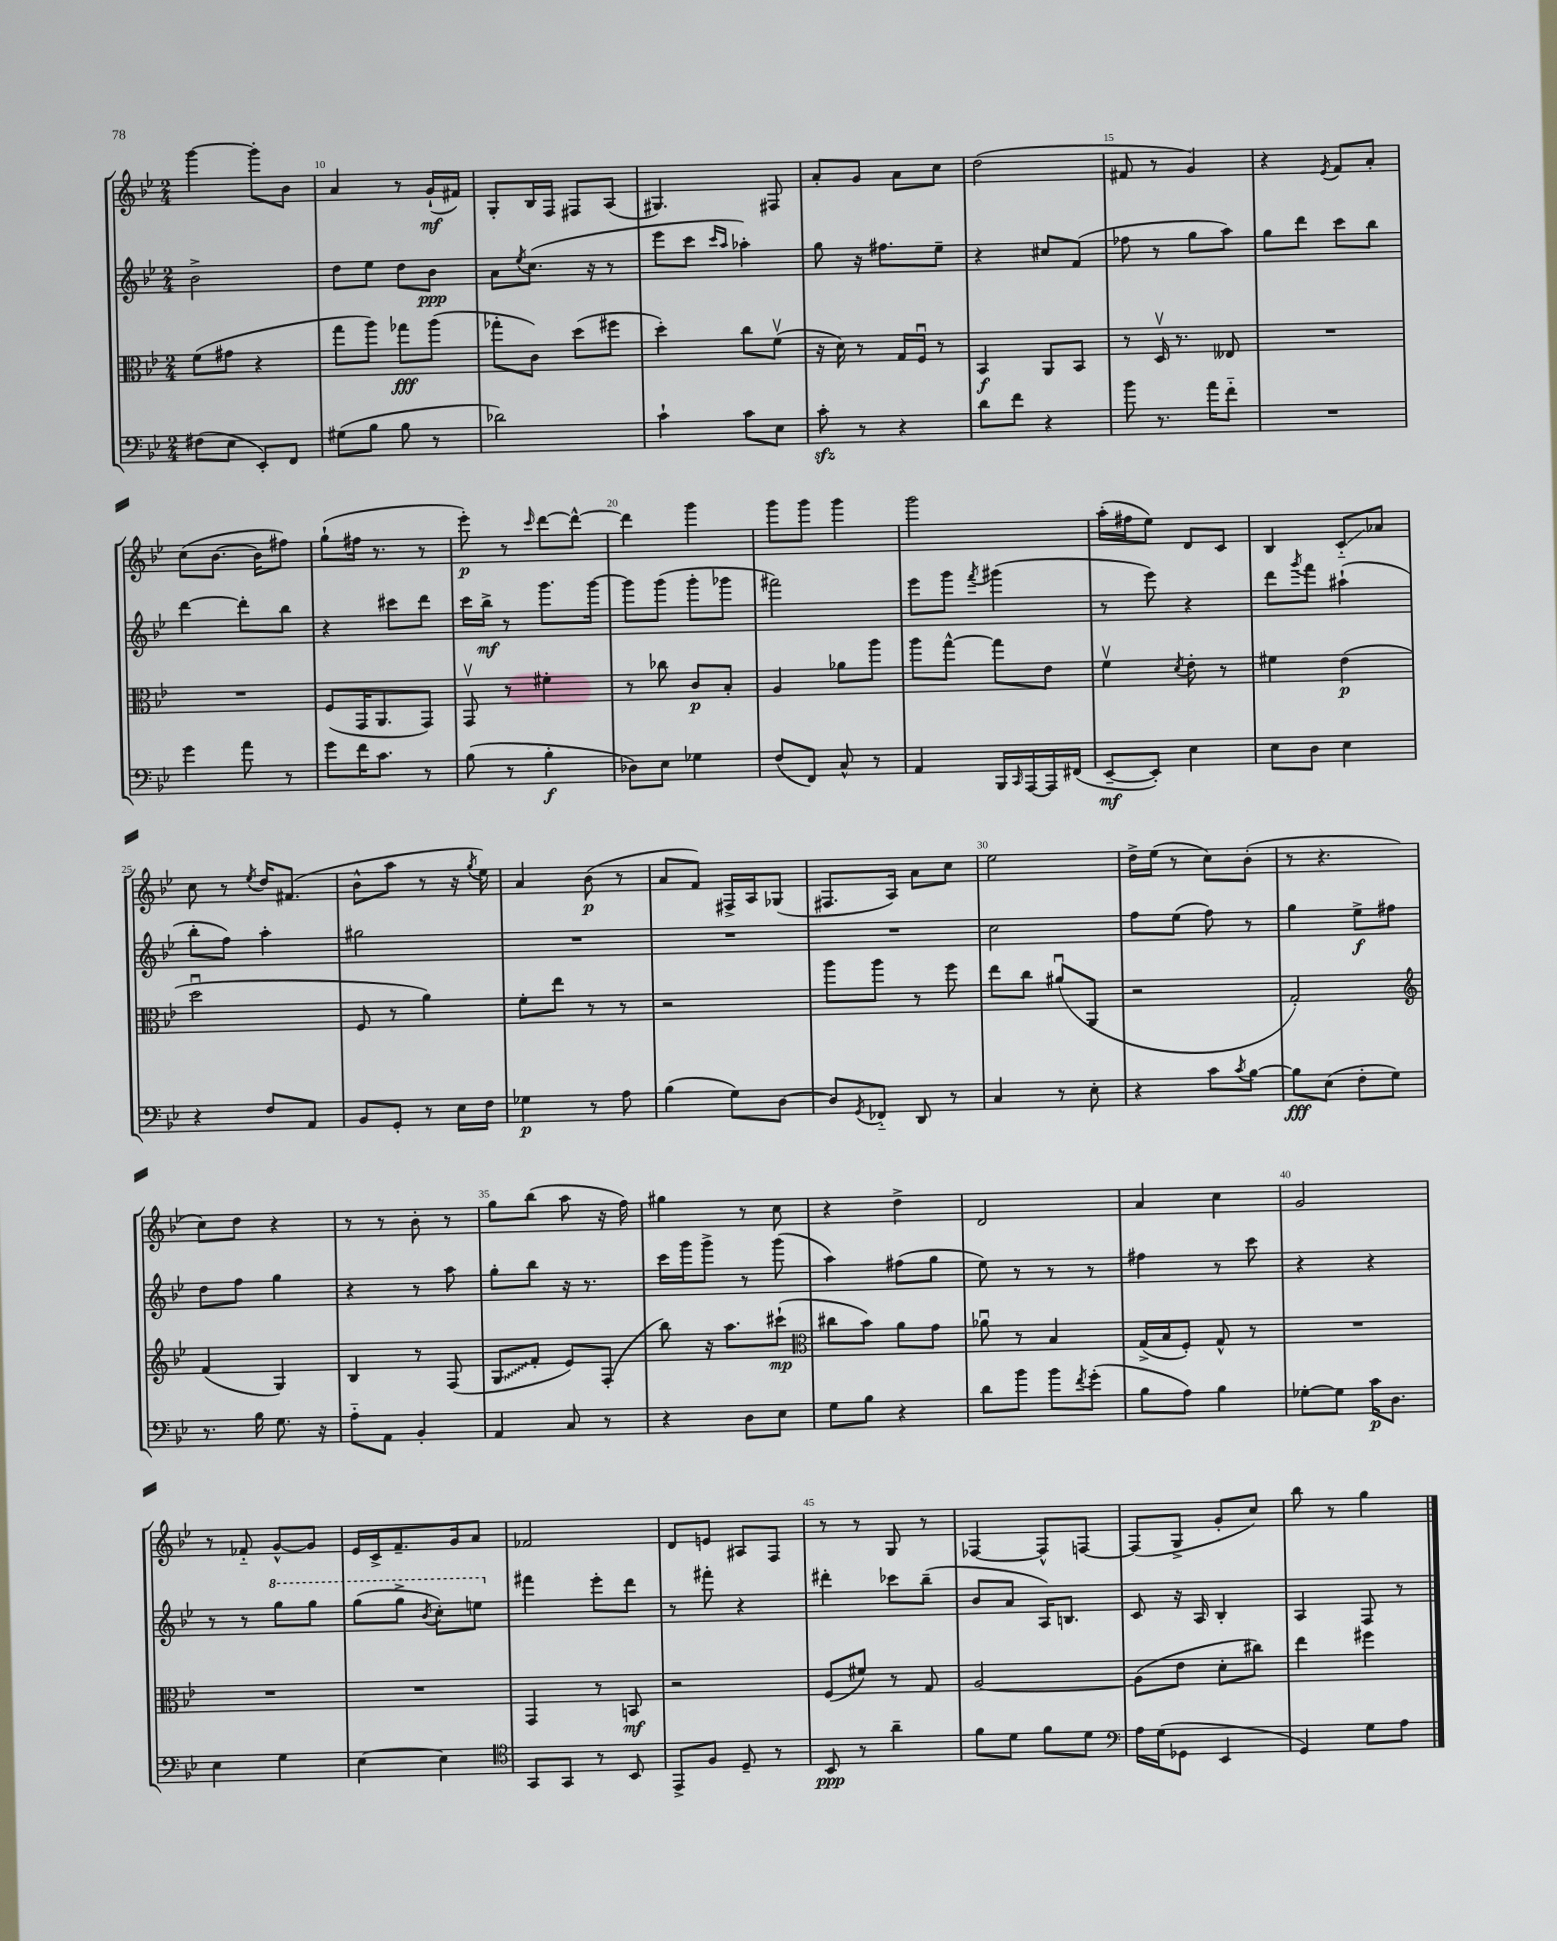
<<
\new StaffGroup <<
\new Staff = "s0" {
    \clef treble \key bes \major \numericTimeSignature \time 2/4
    g'''4~ g'''8-. bes'8 |
    a'4 r8 g'16-!\mf( fis'16) |
    g8-. bes16 f16 fis8 a8( |
    gis4.) fis8 |
    a'8-. g'8 a'8 c''8 |
    d''2( |
    fis'8 r8 g'4) |
    r4 \acciaccatura { ees'8 } f'8 a'8-. |
    c''8( bes'8.~ bes'16 fis''8) |
    g''8-!( fis''16 r8. r8 |
    ees'''8-.\p) r8 \grace { c'''16 } d'''8~ d'''8~-^ |
    d'''4 g'''4 |
    g'''8 g'''8 g'''4 |
    g'''2 |
    a''16-.( fis''16 ees''8) d'8 c'8 |
    bes4 c'8-_\glissando aes'8 |
    c''8 r8 \acciaccatura { ees''8 } d''16 fis'8.( |
    bes'8-^ a''8 r8 r16 \acciaccatura { g''8 } ees''16) |
    a'4 bes'8\p( r8 |
    a'8 f'8) fis16-> a16 ges8( |
    fis8. a16) a'8 c''8 |
    ees''2 |
    d''16-> ees''16( r8 c''8) bes'8-.( |
    r8 r4. |
    c''8) d''8 r4 |
    r8 r8 bes'8-. r8 |
    g''8 bes''8( a''8 r16 f''16) |
    gis''4 r8 c''8 |
    r4 d''4-> |
    d'2 |
    a'4 c''4 |
    g'2 |
    r8 fes'8-_ g'8~-^ g'8 |
    ees'16 c'16-> f'8.-- g'16 a'8 |
    fes'2 |
    d'8 e'8 ais8 f8 |
    r8 r8 g8 r8 |
    fes4~ fes8-^ f8~ |
    f8( g8-> g'8-. c''8) |
    bes''8 r8 g''4 \bar "|." |
}
\new Staff = "s1" {
    \clef treble \key bes \major \numericTimeSignature \time 2/4
    bes'2-> |
    d''8 ees''8 d''8 bes'8\ppp |
    a'8 \acciaccatura { ees''8 } c''8.( r16 r8 |
    ees'''8 c'''8 \grace { c'''16 a''16 } aes''4-.) |
    g''8 r16 fis''8. ees''8-- |
    r4 cis''8 f'8( |
    fes''8 r8 g''8 a''8) |
    g''8 d'''8 c'''8 bes''8 |
    d'''4~ d'''8-. bes''8 |
    r4 cis'''8 d'''8 |
    c'''16 bes''16->\mf r8 g'''8. g'''16~ |
    g'''8 g'''8( g'''8-. ges'''8 |
    fis'''2) |
    ees'''8 g'''8 \acciaccatura { f'''8 } gis'''4( |
    r8 ees'''8) r4 |
    d'''8 \acciaccatura { g'''8 } f'''8 ais''4-!( |
    bes''8-. f''8) a''4-. |
    gis''2 |
    R2 |
    R2 |
    R2 |
    c''2 |
    f''8 ees''8( f''8) r8 |
    g''4 ees''8->\f fis''8 |
    d''8 f''8 g''4 |
    r4 r8 a''8 |
    g''8-. bes''8 r16 r8. |
    c'''16 g'''16 g'''8-> r8 g'''8( |
    a''4) fis''8( g''8 |
    ees''8) r8 r8 r8 |
    fis''4 r8 c'''8 |
    r4 r4 |
    r8 r8 \ottava #1 g'''8 g'''8 |
    g'''8( g'''8-> \acciaccatura { bes''8 } c'''8-.) e'''8 \ottava #0 |
    fis'''4 ees'''8-. d'''8 |
    r8 fis'''8-. r4 |
    dis'''4-. ces'''8 bes''8--( |
    bes'8 a'8 a16) b8. |
    c'8 r16 a16 bes4-. |
    a4 f8 r8 \bar "|." |
}
\new Staff = "s2" {
    \clef alto \key bes \major \numericTimeSignature \time 2/4
    f'8( gis'8 r4 |
    g''8 a''8) ges''8\fff a''8( |
    ges''8-. c'8) d''8( fis''8 |
    d''4-.) c''8 f'8\upbow( |
    r16 d'16) r8 g16 f16\downbow r8 |
    bes,4\f a,8 bes,8 |
    r8 d16\upbow r8. eeses8 |
    R2 |
    R2 |
    f8( g,16 a,8. g,8) |
    g,8\upbow r8 fis'4-. |
    r8 ces''8 c'8\p bes8-. |
    a4 aes'8 a''8 |
    a''8 g''8~-^ g''8 ees'8 |
    f'4\upbow \acciaccatura { d'8 } ees'8-. r8 |
    fis'4 ees'4\p( |
    d''2\downbow |
    f8 r8 a'4) |
    f'8-. ees''8 r8 r8 |
    r2 |
    a''8 a''8 r8 f''8 |
    ees''8 c''8 ais'8\downbow( a,8 |
    r2 |
    g2-.) |
    \clef treble f'4( g4) |
    bes4 r8 f8( |
    \once \override Glissando.style = #'zigzag g8\glissando f'8-. ees'8) f8-.( |
    bes''8) r16 a''8. cis'''8-!\mp( |
    \clef alto cis''8 bes'8) a'8 g'8 |
    aes'8\downbow r8 bes4 |
    g16->( bes16 f8-.) g8-^ r8 |
    R2 |
    R2 |
    R2 |
    g,4 r8 b,8\mf |
    r2 |
    f8( fis'8) r8 g8 |
    a2~ |
    a8( ees'8 d'8-. cis''8) |
    ees''4 fis''4 \bar "|." |
}
\new Staff = "s3" {
    \clef bass \key bes \major \numericTimeSignature \time 2/4
    fis8( ees8 ees,8-.) f,8 |
    gis8( bes8 bes8 r8 |
    des'2) |
    c'4-! c'8 ees8 |
    c'8-.\sfz r8 r4 |
    d'8 f'8 r4 |
    bes'8 r8. a'16 f'8-_ |
    R2 |
    g'4 a'8 r8 |
    g'8 f'16 c'8. r8 |
    bes8( r8 bes4-.\f |
    des8) ees8 ges4 |
    f8( f,8) c8-^ r8 |
    a,4 bes,,16 \grace { c,16 } a,,16~ a,,16 fis,16( |
    ees,8~--\mf ees,8-.) ees4 |
    ees8 d8 ees4 |
    r4 f8 a,8 |
    bes,8 g,8-. r8 ees16 f16 |
    ges4\p r8 a8 |
    bes4( g8) d8~ |
    d8 \acciaccatura { g,8 } fes,8-_ d,8 r8 |
    c4 r8 ees8-. |
    r4 c'8 \acciaccatura { c'8 } bes8~ |
    bes8\fff ees8( f8-. g8) |
    r8. bes16 g8. r16 |
    a8-_ a,8 bes,4-. |
    a,4 c8 r8 |
    r4 d8 ees8 |
    g8 bes8 r4 |
    d'8 bes'8 bes'8 \acciaccatura { f'8 } g'8-.( |
    bes8 a8) bes4 |
    ges8~-. ges8 c'16\p d8. |
    ees4 g4 |
    ees4~ ees4 |
    \clef tenor g,8 g,8 r8 bes,8 |
    ees,8-> f8 d8-- r8 |
    bes,8\ppp r8 a'4-- |
    f'8 d'8 f'8 d'8 |
    \clef bass a16 g16( ges,8 ees,4 |
    g,4) g8 a8 \bar "|." |
}
>>
>>
\layout { \context { \Score currentBarNumber = #9 \override BarNumber.break-visibility = ##(#f #t #t) barNumberVisibility = #(every-nth-bar-number-visible 5) } }
